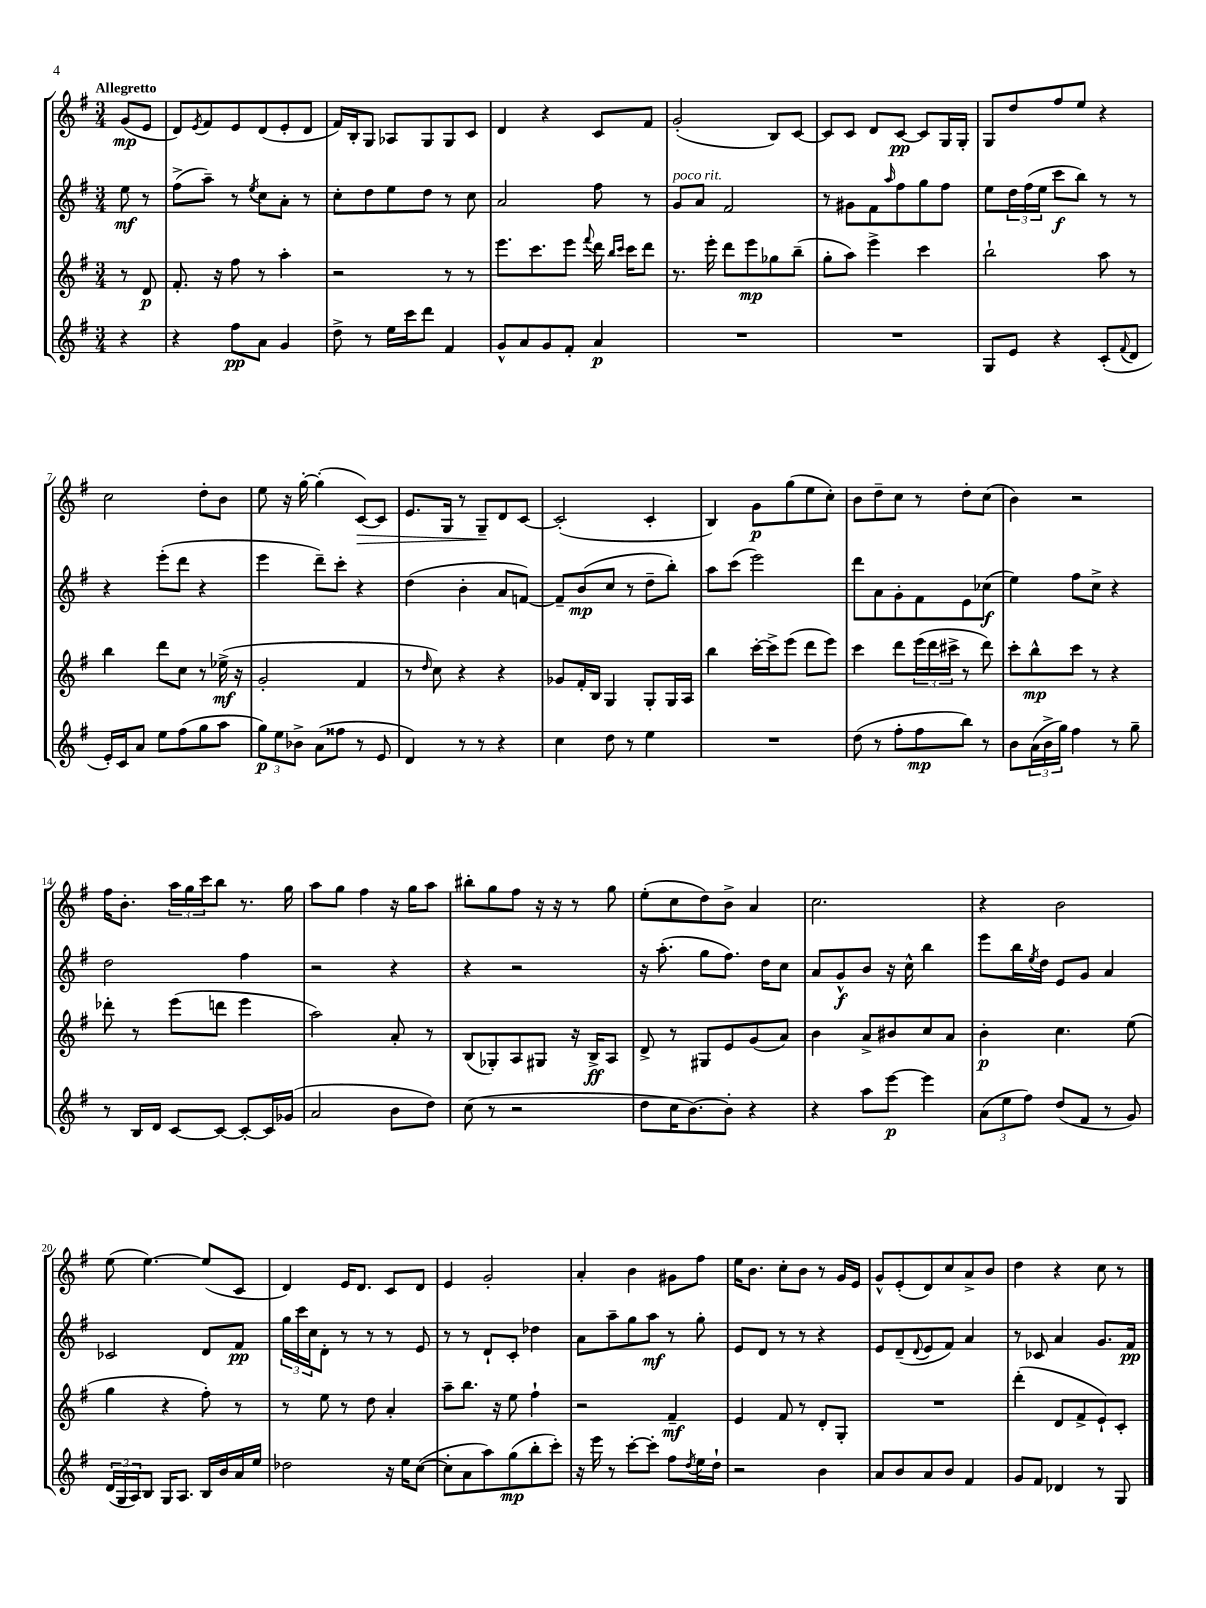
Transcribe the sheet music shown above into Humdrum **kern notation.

**kern	**dynam	**kern	**dynam	**kern	**dynam	**kern	**dynam
*part4	*part4	*part3	*part3	*part2	*part2	*part1	*part1
*staff4	*staff4	*staff3	*staff3	*staff2	*staff2	*staff1	*staff1
*clefG2	*	*clefG2	*	*clefG2	*	*clefG2	*
*k[f#]	*	*k[f#]	*	*k[f#]	*	*k[f#]	*
*M3/4	*	*M3/4	*	*M3/4	*	*M3/4	*
=	=	=	=	=	=	=	=
!	!	!	!	!	!	!LO:TX:a:B:t=Allegretto	!
4r	.	8r	.	8ee\	mf	(8g/L	mp
.	.	8d/	p	8r	.	8e/J	.
=1	=1	=1	=1	=1	=1	=1	=1
4r	.	8.f#'/	.	(8ff#^\L	.	8d/L)	.
.	.	.	.	.	.	8qe/	.
.	.	.	.	8aa~\J)	.	8f#/	.
.	.	16r	.	.	.	.	.
8ff#\L	pp	8ff#\	.	8r	.	8e/	.
.	.	.	.	8qee/	.	.	.
8a\J	.	8r	.	8cc\L	.	(8d/	.
4g/	.	4aa'\	.	8a'\J	.	8e'/	.
.	.	.	.	8r	.	8d/J	.
=2	=2	=2	=2	=2	=2	=2	=2
8dd^\	.	2r	.	8cc'\L	.	16f#/LL)	.
.	.	.	.	.	.	16B'/J	.
8r	.	.	.	8dd\	.	8G/J	.
16ee\LL	.	.	.	8ee\	.	8A-X/L	.
16ccc\J	.	.	.	.	.	.	.
8ddd\J	.	.	.	8dd\J	.	8G/	.
4f#/	.	8r	.	8r	.	8G/	.
.	.	8r	.	8cc\	.	8c/J	.
=3	=3	=3	=3	=3	=3	=3	=3
8g^^/L	.	8.eee\L	.	2a/	.	4d/	.
8a/	.	.	.	.	.	.	.
.	.	8.ccc\	.	.	.	.	.
8g/	.	.	.	.	.	4r	.
8f#'/J	.	8eee\J	.	.	.	.	.
.	.	8qqfff#/	.	.	.	.	.
4a/	p	16ddd\	.	8ff#\	.	8c/L	.
.	.	16qqbb/LL	.	.	.	.	.
.	.	16qqccc/JJ	.	.	.	.	.
.	.	16ccc\KL	.	.	.	.	.
.	.	8ddd\J	.	8r	.	8f#/J	.
=4	=4	=4	=4	=4	=4	=4	=4
!	!	!	!	!LO:TX:a:i:t=poco rit.	!	!	!
2.r	.	8.r	.	8g/L	.	(2g'/	.
.	.	.	.	8a/J	.	.	.
.	.	16eee'\	.	.	.	.	.
.	.	8ddd\L	.	2f#/	.	.	.
.	.	8eee\	mp	.	.	.	.
.	.	8gg-X\	.	.	.	8B/L)	.
.	.	(8bb~\J	.	.	.	[8c/J	.
=5	=5	=5	=5	=5	=5	=5	=5
2.r	.	8gg'\L	.	8r	.	8c/L]	.
.	.	8aa\J)	.	8g#X\L	.	8c/J	.
.	.	4eee^\	.	8f#\	.	8d/L	.
.	.	.	.	16qqaa/	.	.	.
.	.	.	.	8ff#\	.	[8c/J	pp
.	.	4ccc\	.	8gg\	.	8c/L]	.
.	.	.	.	8ff#\J	.	16G/L	.
.	.	.	.	.	.	16G'/JJ	.
=6	=6	=6	=6	=6	=6	=6	=6
8G/L	.	2bb`\	.	8ee\L	.	8G/L	.
8e/J	.	.	.	24dd\L	.	8dd/	.
.	.	.	.	(24ff#\	.	.	.
.	.	.	.	24ee\JJ	.	.	.
4r	.	.	.	8ccc\L	f	8ff#/	.
.	.	.	.	8bb\J)	.	8ee/J	.
(8c'/L	.	8aa\	.	8r	.	4r	.
8qqf#/	.	.	.	.	.	.	.
8d/J	.	8r	.	8r	.	.	.
!!LO:LB:g=z
=7	=7	=7	=7	=7	=7	=7	=7
16e'/LL)	.	4bb\	.	4r	.	2cc\	.
16c/J	.	.	.	.	.	.	.
8a/J	.	.	.	.	.	.	.
8ee\L	.	8ddd\L	.	(8eee'\L	.	.	.
(8ff#\	.	8cc\J	.	8ddd\J	.	.	.
8gg\	.	8r	.	4r	.	8dd'\L	.
8aa\J	.	(16ee-X^\	mf	.	.	8b\J	.
.	.	16r	.	.	.	.	.
=8	=8	=8	=8	=8	=8	=8	=8
12gg\L)	p	2g'/	.	4eee\	.	8ee\	.
12ee\	.	.	.	.	.	.	.
.	.	.	.	.	.	16r	.
12b-X^\J	.	.	.	.	.	.	.
.	.	.	.	.	.	[16gg'\	.
(8a\L	.	.	.	8ddd~\L)	.	(4gg'\]	.
8ff##X\J	.	.	.	8ccc'\J	.	.	.
!	!	!	!	!	!	!	!LO:HP:b
8r	.	4f#/	.	4r	.	[8c/L)	>
8e/	.	.	.	.	.	8c/J]	.
=9	=9	=9	=9	=9	=9	=9	=9
4d/)	.	8r	.	(4dd\	.	8.e/L	.
.	.	16qqdd/	.	.	.	.	.
.	.	8cc\)	.	.	.	.	.
.	.	.	.	.	.	16G/Jk	.
8r	.	4r	.	4b'\	.	8r	.
8r	.	.	.	.	.	8G~/L	.
4r	.	4r	.	8a/L	.	8d/	]
.	.	.	.	[8fn/J)	.	[8c/J	.
=10	=10	=10	=10	=10	=10	=10	=10
4cc\	.	8g-X/L	.	8f~/L]	.	(2c'/]	.
.	.	16f#'/L	.	(8b/	mp	.	.
.	.	16B/JJ	.	.	.	.	.
8dd\	.	4G/	.	8cc/J	.	.	.
8r	.	.	.	8r	.	.	.
4ee\	.	8G'/L	.	8dd~\L	.	4c'/	.
.	.	16G/L	.	8bb'\J)	.	.	.
.	.	16A/JJ	.	.	.	.	.
=11	=11	=11	=11	=11	=11	=11	=11
2.r	.	4bb\	.	8aa\L	.	4B/)	.
.	.	.	.	(8ccc\J	.	.	.
.	.	[16ccc'\LL	.	2eee\)	.	8g\L	p
.	.	16ccc^\J]	.	.	.	.	.
.	.	(8eee\J	.	.	.	(8gg\	.
.	.	8ddd\L	.	.	.	8ee\	.
.	.	8eee\J)	.	.	.	8cc'\J)	.
=12	=12	=12	=12	=12	=12	=12	=12
(8dd\	.	4ccc\	.	8ddd\L	.	8b\L	.
8r	.	.	.	8a\	.	8dd~\	.
8ff#'\L	.	8ddd\L	.	8g'\	.	8cc\J	.
8ff#\	mp	(24eee\L	.	8f#\	.	8r	.
.	.	24ddd\	.	.	.	.	.
.	.	24ccc#X^\JJ	.	.	.	.	.
8bb\J)	.	8r	.	8e\	.	8dd'\L	.
8r	.	8ddd\)	.	(8cc-X\J	f	(8cc\J	.
=13	=13	=13	=13	=13	=13	=13	=13
8b\L	.	8ccc'\L	.	4ee\)	.	4b\)	.
(24a\L	.	8bb^^\	mp	.	.	.	.
24b^\	.	.	.	.	.	.	.
24gg\JJ)	.	.	.	.	.	.	.
4ff#\	.	8ccc\J	.	8ff#\L	.	2r	.
.	.	8r	.	8cc^\J	.	.	.
8r	.	4r	.	4r	.	.	.
8gg~\	.	.	.	.	.	.	.
!!LO:LB:g=z
=14	=14	=14	=14	=14	=14	=14	=14
8r	.	8ddd-X'\	.	2dd\	.	16ff#\KL	.
.	.	.	.	.	.	8.b'\J	.
16B/LL	.	8r	.	.	.	.	.
16d/JJ	.	.	.	.	.	.	.
[8c/L	.	(8eee\L	.	.	.	24aa\LL	.
.	.	.	.	.	.	24gg\	.
.	.	.	.	.	.	24ccc\J	.
8c/J_	.	8dddn\J	.	.	.	8bb\J	.
8c'/L_	.	4eee\	.	4ff#\	.	8.r	.
16c/L]	.	.	.	.	.	.	.
(16g-X/JJ	.	.	.	.	.	16gg\	.
=15	=15	=15	=15	=15	=15	=15	=15
2a/	.	2aa\)	.	2r	.	8aa\L	.
.	.	.	.	.	.	8gg\J	.
.	.	.	.	.	.	4ff#\	.
8b\L	.	8a'/	.	4r	.	16r	.
.	.	.	.	.	.	16gg\KL	.
8dd\J)	.	8r	.	.	.	8aa\J	.
=16	=16	=16	=16	=16	=16	=16	=16
(8cc\	.	(8B/L	.	4r	.	8bb#X'\L	.
8r	.	8G-X'/)	.	.	.	8gg\	.
2r	.	8A/	.	2r	.	8ff#\J	.
.	.	8G#X/J	.	.	.	16r	.
.	.	.	.	.	.	16r	.
.	.	16r	.	.	.	8r	.
.	.	16B^/KL	ff	.	.	.	.
.	.	8A/J	.	.	.	8gg\	.
=17	=17	=17	=17	=17	=17	=17	=17
8dd\L	.	8d^/	.	16r	.	(8ee'\L	.
.	.	.	.	(8.aa'\	.	.	.
16cc\K	.	8r	.	.	.	8cc\	.
[8.b\)	.	.	.	.	.	.	.
.	.	8G#X/L	.	8gg\L	.	8dd\)	.
8b'\J]	.	8e/	.	8.ff#\J)	.	8b^\J	.
4r	.	(8g/	.	.	.	4a/	.
.	.	.	.	16dd\KL	.	.	.
.	.	8a/J)	.	8cc\J	.	.	.
=18	=18	=18	=18	=18	=18	=18	=18
4r	.	4b\	.	8a/L	.	2.cc\	.
.	.	.	.	8g^^/	f	.	.
8aa\L	.	8a^/L	.	8b/J	.	.	.
[8eee\J	p	8b#X/	.	16r	.	.	.
.	.	.	.	16cc^^\	.	.	.
4eee\]	.	8cc/	.	4bb\	.	.	.
.	.	8a/J	.	.	.	.	.
=19	=19	=19	=19	=19	=19	=19	=19
(12a\L	.	4b'\	p	8eee\L	.	4r	.
12ee\	.	.	.	.	.	.	.
.	.	.	.	16bb\L	.	.	.
12ff#\J)	.	.	.	.	.	.	.
.	.	.	.	8qee/	.	.	.
.	.	.	.	16dd\JJ	.	.	.
(8dd/L	.	4.cc\	.	8e/L	.	2b\	.
8f#/J	.	.	.	8g/J	.	.	.
8r	.	.	.	4a/	.	.	.
8g/)	.	(8ee\	.	.	.	.	.
!!LO:LB:g=z
=20	=20	=20	=20	=20	=20	=20	=20
(24d/LL	.	4gg\	.	2c-X/	.	(8ee\	.
24G/	.	.	.	.	.	.	.
24A/J)	.	.	.	.	.	.	.
8B/J	.	.	.	.	.	[4.ee\)	.
16G/KL	.	4r	.	.	.	.	.
8.A/J	.	.	.	.	.	.	.
16B/LL	.	8ff#'\)	.	8d/L	.	(8ee/L]	.
16b/	.	.	.	.	.	.	.
16a/	.	8r	.	8f#/J	pp	8c/J	.
16ee/JJ	.	.	.	.	.	.	.
=21	=21	=21	=21	=21	=21	=21	=21
2dd-X\	.	8r	.	24gg\LL	.	4d/)	.
.	.	.	.	24ccc\	.	.	.
.	.	.	.	24cc\J	.	.	.
.	.	8ee\	.	8d'\J	.	.	.
.	.	8r	.	8r	.	16e/KL	.
.	.	.	.	.	.	8.d/J	.
.	.	8dd\	.	8r	.	.	.
16r	.	4a'/	.	8r	.	8c/L	.
16ee\KL	.	.	.	.	.	.	.
([8cc\J	.	.	.	8e/	.	8d/J	.
=22	=22	=22	=22	=22	=22	=22	=22
8cc'\L]	.	8aa~\L	.	8r	.	4e/	.
8a\	.	8.bb\J	.	8r	.	.	.
8aa\)	.	.	.	8d`/L	.	2g'/	.
.	.	16r	.	.	.	.	.
(8gg\	mp	8ee\	.	8c'/J	.	.	.
8bb'\	.	4ff#`\	.	4dd-X\	.	.	.
8ccc'\J)	.	.	.	.	.	.	.
=23	=23	=23	=23	=23	=23	=23	=23
16r	.	2r	.	8a\L	.	4a'/	.
16eee\	.	.	.	.	.	.	.
8r	.	.	.	8aa~\	.	.	.
[8ccc'\L	.	.	.	8gg\	.	4b\	.
8ccc'\J]	.	.	.	8aa\J	mf	.	.
8ff#\L	.	4f#~/	mf	8r	.	8g#X\L	.
8qdd/	.	.	.	.	.	.	.
16ee\L	.	.	.	8gg'\	.	8ff#\J	.
16dd`\JJ	.	.	.	.	.	.	.
=24	=24	=24	=24	=24	=24	=24	=24
2r	.	4e/	.	8e/L	.	16ee\KL	.
.	.	.	.	.	.	8.b\J	.
.	.	.	.	8d/J	.	.	.
.	.	8f#/	.	8r	.	8cc'\L	.
.	.	8r	.	8r	.	8b\J	.
4b\	.	8d'/L	.	4r	.	8r	.
.	.	8G'/J	.	.	.	16g/LL	.
.	.	.	.	.	.	16e/JJ	.
=25	=25	=25	=25	=25	=25	=25	=25
8a/L	.	2.r	.	8e/L	.	8g^^/L	.
8b/	.	.	.	(8d~/	.	(8e'/	.
.	.	.	.	8qqd/	.	.	.
8a/	.	.	.	8e/	.	8d/)	.
8b/J	.	.	.	8f#/J)	.	8cc/	.
4f#/	.	.	.	4a/	.	8a^/	.
.	.	.	.	.	.	8b/J	.
=26	=26	=26	=26	=26	=26	=26	=26
8g/L	.	(4ddd'\	.	8r	.	4dd\	.
8f#/J	.	.	.	8c-X/	.	.	.
4d-X/	.	8d/L	.	4a/	.	4r	.
.	.	8f#^/	.	.	.	.	.
8r	.	8e`/)	.	8.g/L	.	8cc\	.
8G/	.	8c'/J	.	.	.	8r	.
.	.	.	.	16f#/Jk	pp	.	.
==	==	==	==	==	==	==	==
*-	*-	*-	*-	*-	*-	*-	*-
